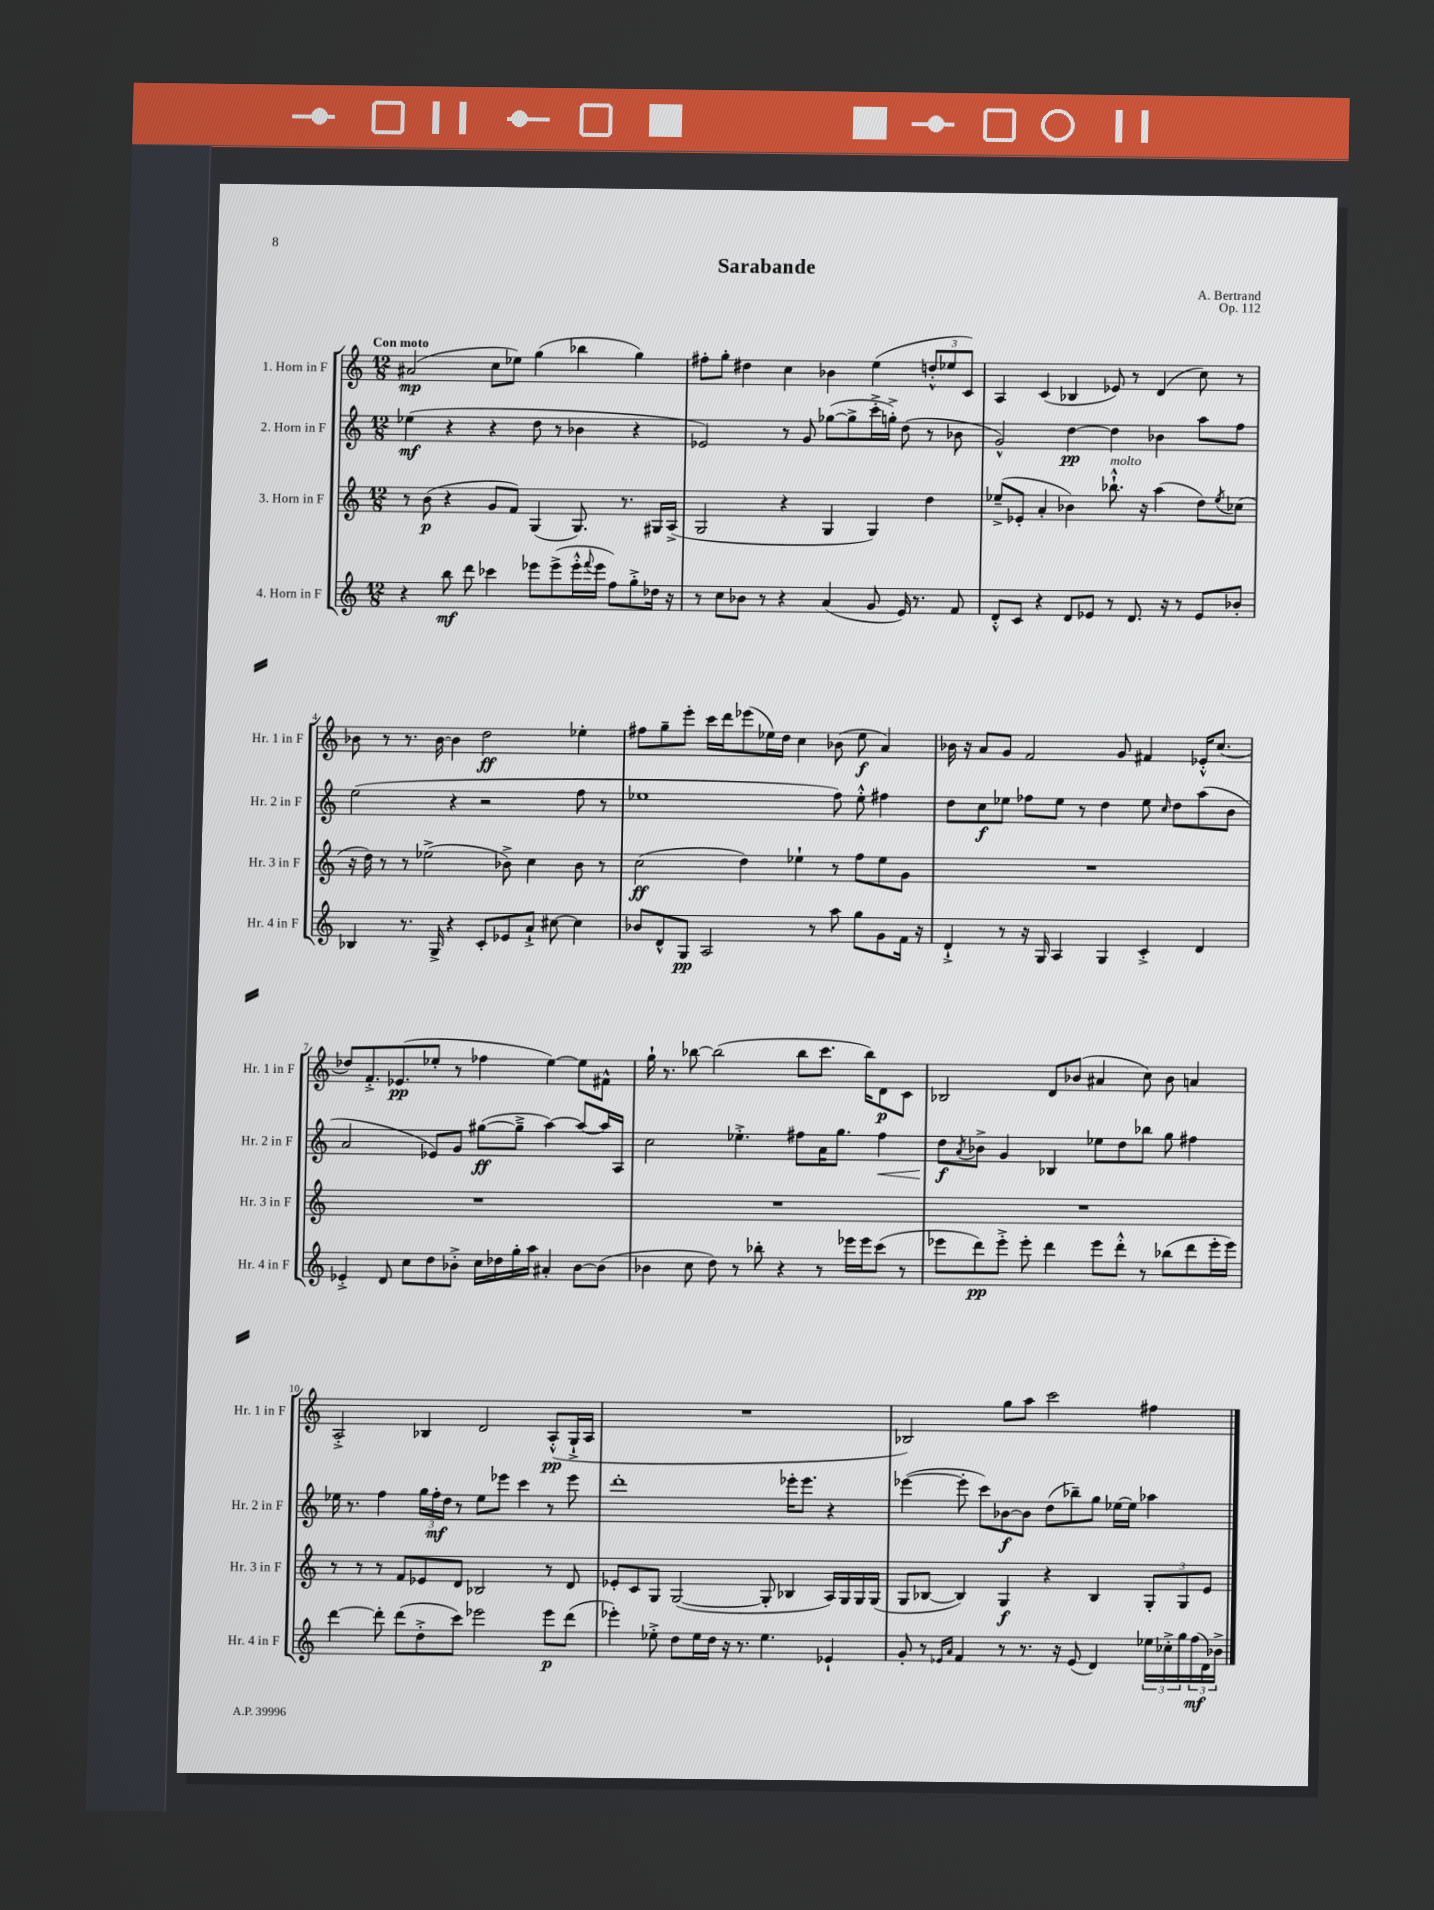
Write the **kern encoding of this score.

**kern	**dynam	**kern	**dynam	**kern	**dynam	**kern	**dynam
*part4	*part4	*part3	*part3	*part2	*part2	*part1	*part1
*staff4	*staff4	*staff3	*staff3	*staff2	*staff2	*staff1	*staff1
*I"4. Horn in F	*	*I"3. Horn in F	*	*I"2. Horn in F	*	*I"1. Horn in F	*
*I'Hr. 4 in F	*	*I'Hr. 3 in F	*	*I'Hr. 2 in F	*	*I'Hr. 1 in F	*
*clefG2	*	*clefG2	*	*clefG2	*	*clefG2	*
*k[]	*	*k[]	*	*k[]	*	*k[]	*
*M12/8	*	*M12/8	*	*M12/8	*	*M12/8	*
=1	=1	=1	=1	=1	=1	=1	=1
!	!	!	!	!	!	!LO:TX:a:B:t=Con moto	!
4r	.	8r	.	(4ee-X\	mf	(2a#X/	mp
.	.	(8b\	p	.	.	.	.
8bb\	mf	4r	.	4r	.	.	.
8ddd\	.	.	.	.	.	.	.
4ccc-X\	.	8g/L	.	4r	.	8cc\L	.
.	.	8f/J)	.	.	.	8ee-X\J)	.
8eee-X\L	.	(4G/	.	8dd\	.	(4gg\	.
(8eee-^\	.	.	.	8r	.	.	.
16eee-'^^\L	.	8.G/)	.	4b-X\	.	4bb-X\	.
8qqfff/	.	.	.	.	.	.	.
16eee-\JJ	.	.	.	.	.	.	.
8ff\L)	.	.	.	.	.	.	.
.	.	8.r	.	.	.	.	.
8gg'^\	.	.	.	4r	.	4gg\)	.
16dd-X\Jk	.	16G#X/LL	.	.	.	.	.
16r	.	(16A^/JJ	.	.	.	.	.
=2	=2	=2	=2	=2	=2	=2	=2
8r	.	2G/	.	2e-X/)	.	8ff#X'\L	.
8cc\L	.	.	.	.	.	8gg'\J	.
8b-X\J	.	.	.	.	.	4dd#X\	.
8r	.	.	.	.	.	.	.
4r	.	4r	.	8r	.	4cc\	.
.	.	.	.	8g/	.	.	.
(4a/	.	4G/	.	([8gg-X\L	.	4b-X\	.
.	.	.	.	8gg-^\]	.	.	.
8g/	.	4G/)	.	16ccc'^\L	.	(4ee\	.
.	.	.	.	16ggn'^\JJ)	.	.	.
16e/)	.	.	.	(8dd\	.	.	.
8.r	.	.	.	.	.	.	.
.	.	4dd\	.	8r	.	12ddn'^^/L	.
.	.	.	.	.	.	12ee-X/	.
8f/	.	.	.	8b-X\	.	.	.
.	.	.	.	.	.	12c/J)	.
=3	=3	=3	=3	=3	=3	=3	=3
8d'^^/L	.	(8ee-X~^/L	.	2g^^/)	.	4A/	.
8c/J	.	8e-X'/J	.	.	.	.	.
4r	.	4a'/	.	.	.	(4c/	.
8d/L	.	4b-X\)	.	[4dd\	pp	4B-X/	.
8e-X/J	.	.	.	.	.	.	.
!	!	!LO:TX:a:i:t=molto	!	!	!	!	!
8r	.	8.bb-X`^^\	.	4dd\]	.	8e-X/)	.
8.d/	.	.	.	.	.	8r	.
.	.	16r	.	.	.	.	.
.	.	(4aa\	.	4b-X\	.	(4d/	.
16r	.	.	.	.	.	.	.
8r	.	.	.	.	.	.	.
8e-/L	.	8dd\L)	.	8aa\L	.	8cc\)	.
.	.	8qee-/	.	.	.	.	.
8b-X'/J	.	(8cc-X\J	.	8ff\J	.	8r	.
!!LO:LB:g=z
=4	=4	=4	=4	=4	=4	=4	=4
4B-X/	.	16r	.	(2ee\	.	8b-X\	.
.	.	16dd\)	.	.	.	.	.
.	.	8r	.	.	.	8r	.
8.r	.	8r	.	.	.	8.r	.
.	.	(2ee-X^\	.	.	.	.	.
16G^/	.	.	.	.	.	[16b-\	.
4r	.	.	.	4r	.	4b-\]	.
8c'/L	.	.	.	2r	.	2dd\	ff
8e-X/	.	8b-X^\)	.	.	.	.	.
8a`^/J	.	4cc\	.	.	.	.	.
[8cc#X\	.	.	.	.	.	.	.
4cc#\]	.	8b-\	.	8ff\	.	4ee-X'\	.
.	.	8r	.	8r	.	.	.
=5	=5	=5	=5	=5	=5	=5	=5
8b-X/L	.	(2cc\	ff	1ee-X	.	8ff#X\L	.
8d^^/	.	.	.	.	.	8gg~\	.
8G/J	pp	.	.	.	.	8eee'\J	.
2A/	.	.	.	.	.	16ccc\LL	.
.	.	.	.	.	.	16ddd\J	.
.	.	4dd\)	.	.	.	(8eee-X\	.
.	.	.	.	.	.	16ee-X\L)	.
.	.	.	.	.	.	16dd\JJ	.
.	.	4ee-X`\	.	.	.	4cc\	.
8r	.	.	.	.	.	.	.
8aa\	.	8r	.	8ff\)	.	(8b-X\	.
8gg\L	.	8ff\L	.	8ee-'^^\	.	8ee-\	f
8g\	.	8ee-\	.	4ff#X\	.	4a/)	.
16f\Jk	.	8g\J	.	.	.	.	.
16r	.	.	.	.	.	.	.
=6	=6	=6	=6	=6	=6	=6	=6
4d`^/	.	1.r	.	8dd\L	.	16b-X\	.
.	.	.	.	.	.	16r	.
.	.	.	.	8cc\	f	8a/L	.
8r	.	.	.	8ee-X\J	.	8g/J	.
16r	.	.	.	8ff-X\L	.	2f/	.
16G/	.	.	.	.	.	.	.
4A/	.	.	.	8ee-\J	.	.	.
.	.	.	.	8r	.	.	.
4G/	.	.	.	4dd\	.	.	.
.	.	.	.	.	.	8g/	.
4c'^/	.	.	.	8ee-\	.	4f#X/	.
.	.	.	.	16qqcc/	.	.	.
.	.	.	.	8dd\L	.	.	.
4d/	.	.	.	(8aa\	.	16e-X'^^/KL	.
.	.	.	.	.	.	(8.cc/J	.
.	.	.	.	8b\J	.	.	.
!!LO:LB:g=z
=7	=7	=7	=7	=7	=7	=7	=7
4e-X'^/	.	1.r	.	2a/	.	8dd-X/L)	.
.	.	.	.	.	.	8.f'^/	.
8d/	.	.	.	.	.	.	.
.	.	.	.	.	.	(8.e-X/	pp
8cc\L	.	.	.	.	.	.	.
8dd\	.	.	.	8e-X/L)	.	8ee-X'/J	.
8b-X'^\J	.	.	.	8g/J	.	8r	.
16cc\LL	.	.	.	([8gg#X\L	ff	4ff-X\	.
16dd-X\	.	.	.	.	.	.	.
16gg'\	.	.	.	8gg#~^\J]	.	.	.
16aa\JJ	.	.	.	.	.	.	.
4a#X'/	.	.	.	[4aa\)	.	[4ee-\)	.
[8b-\L	.	.	.	8aa/L_	.	8ee-\L]	.
(8b-\J]	.	.	.	16aa/L]	.	8f#X^^\J	.
.	.	.	.	16A/JJ	.	.	.
=8	=8	=8	=8	=8	=8	=8	=8
4b-X\	.	1.r	.	2cc\	.	16gg`\	.
.	.	.	.	.	.	8.r	.
8cc\	.	.	.	.	.	[8bb-X\	.
8dd\)	.	.	.	.	.	(2bb-\]	.
8r	.	.	.	4.ee-X'^\	.	.	.
8bb-X'\	.	.	.	.	.	.	.
4r	.	.	.	.	.	.	.
.	.	.	.	8ff#X\L	.	8bb-\L	.
8r	.	.	.	16a\K	.	8.ccc\J	.
.	.	.	.	8.gg\J	.	.	.
16eee-X\LL	.	.	.	.	.	.	.
16eee-\J	.	.	.	.	.	16bb-\KL)	.
!	!	!	!	!	!LO:HP:b	!	!
(8ccc\J	.	.	.	4ff#\	<	8d\	p
8r	.	.	.	.	.	8c\J	.
=9	=9	=9	=9	=9	=9	=9	=9
8eee-X\L	.	1.r	.	8dd\L	f	2B-X/	.
.	.	.	.	8qa/	.	.	.
8ddd\)	pp	.	.	8b-X^\J	[	.	.
8eee-'^\J	.	.	.	4g/	.	.	.
8eee-'\	.	.	.	.	.	.	.
4ddd\	.	.	.	4B-X/	.	8d/L	.
.	.	.	.	.	.	(8b-X/J	.
8eee-\L	.	.	.	8ee-X\L	.	4a#X/	.
8ddd'^^\J	.	.	.	8dd\	.	.	.
8r	.	.	.	8bb-X\J	.	8cc\)	.
(8bb-X\L	.	.	.	8gg\	.	8b-\	.
8ddd\	.	.	.	4ff#X\	.	4an/	.
16eee-'\L	.	.	.	.	.	.	.
16eee-\JJ)	.	.	.	.	.	.	.
!!LO:LB:g=z
=10	=10	=10	=10	=10	=10	=10	=10
[4ddd\	.	8r	.	16ee-X\	.	2A'^/	.
.	.	.	.	8.r	.	.	.
.	.	8r	.	.	.	.	.
8ddd'\]	.	8r	.	4ff\	.	.	.
(8ddd\L	.	8f/L	.	.	.	.	.
8dd'^\	.	8e-X/	.	24gg\LL	.	4B-X/	.
.	.	.	.	24ff'\	mf	.	.
.	.	.	.	24dd\JJ	.	.	.
8ccc\J)	.	8d/J	.	8r	.	.	.
2eee-X\	.	2B-X/	.	8ee-\L	.	2d/	.
.	.	.	.	8eee-X\J	.	.	.
.	.	.	.	4ccc\	.	.	.
8eee-\L	p	8r	.	8r	.	(8A'^^/L	pp
(8ddd\J	.	8d/	.	8eee-\	.	16G`^/L	.
.	.	.	.	.	.	16A/JJ	.
=11	=11	=11	=11	=11	=11	=11	=11
4eee-X'\)	.	8e-X'/L	.	1ddd'	.	1.r	.
.	.	8c/	.	.	.	.	.
8ee-X'^\	.	8G/J	.	.	.	.	.
8dd\L	.	([2G/	.	.	.	.	.
16ee-\L	.	.	.	.	.	.	.
16dd\JJ	.	.	.	.	.	.	.
16r	.	.	.	.	.	.	.
8.r	.	.	.	.	.	.	.
4.ee-\	.	8G'/]	.	.	.	.	.
.	.	4B-X/	.	16eee-X'\KL	.	.	.
.	.	.	.	8.eee-\J	.	.	.
4e-X`/	.	16A/LL)	.	4r	.	.	.
.	.	16G/	.	.	.	.	.
.	.	16G/	.	.	.	.	.
.	.	(16G/JJ	.	.	.	.	.
=12	=12	=12	=12	=12	=12	=12	=12
8g'/	.	8G/L	.	([4eee-X\	.	2B-X/)	.
8r	.	[8B-X/J	.	.	.	.	.
16qqe-X/LL	.	.	.	.	.	.	.
16qqa/JJ	.	.	.	.	.	.	.
4f/	.	4B-/])	.	8eee-'\]	.	.	.
.	.	.	.	8ccc\L)	.	.	.
8r	.	4G/	f	[8b-X\	f	8gg\L	.
8.r	.	.	.	8b-\J]	.	8aa\J	.
.	.	4r	.	(8dd\L	.	2ccc\	.
16r	.	.	.	.	.	.	.
(8e-/	.	.	.	8bb-X~\)	.	.	.
4d/)	.	4B-/	.	8gg\J	.	.	.
.	.	.	.	[16ee-X\LL	.	.	.
.	.	.	.	16ee-\JJ]	.	.	.
24ee-X\LL	.	12G'/L	.	4aa-X\	.	4ff#X\	.
24cc-X'^\	.	.	.	.	.	.	.
24gg\	.	12G/	.	.	.	.	.
(24ff\	mf	.	.	.	.	.	.
24d\)	.	12e/J	.	.	.	.	.
24b-X^\JJ	.	.	.	.	.	.	.
==	==	==	==	==	==	==	==
*-	*-	*-	*-	*-	*-	*-	*-
